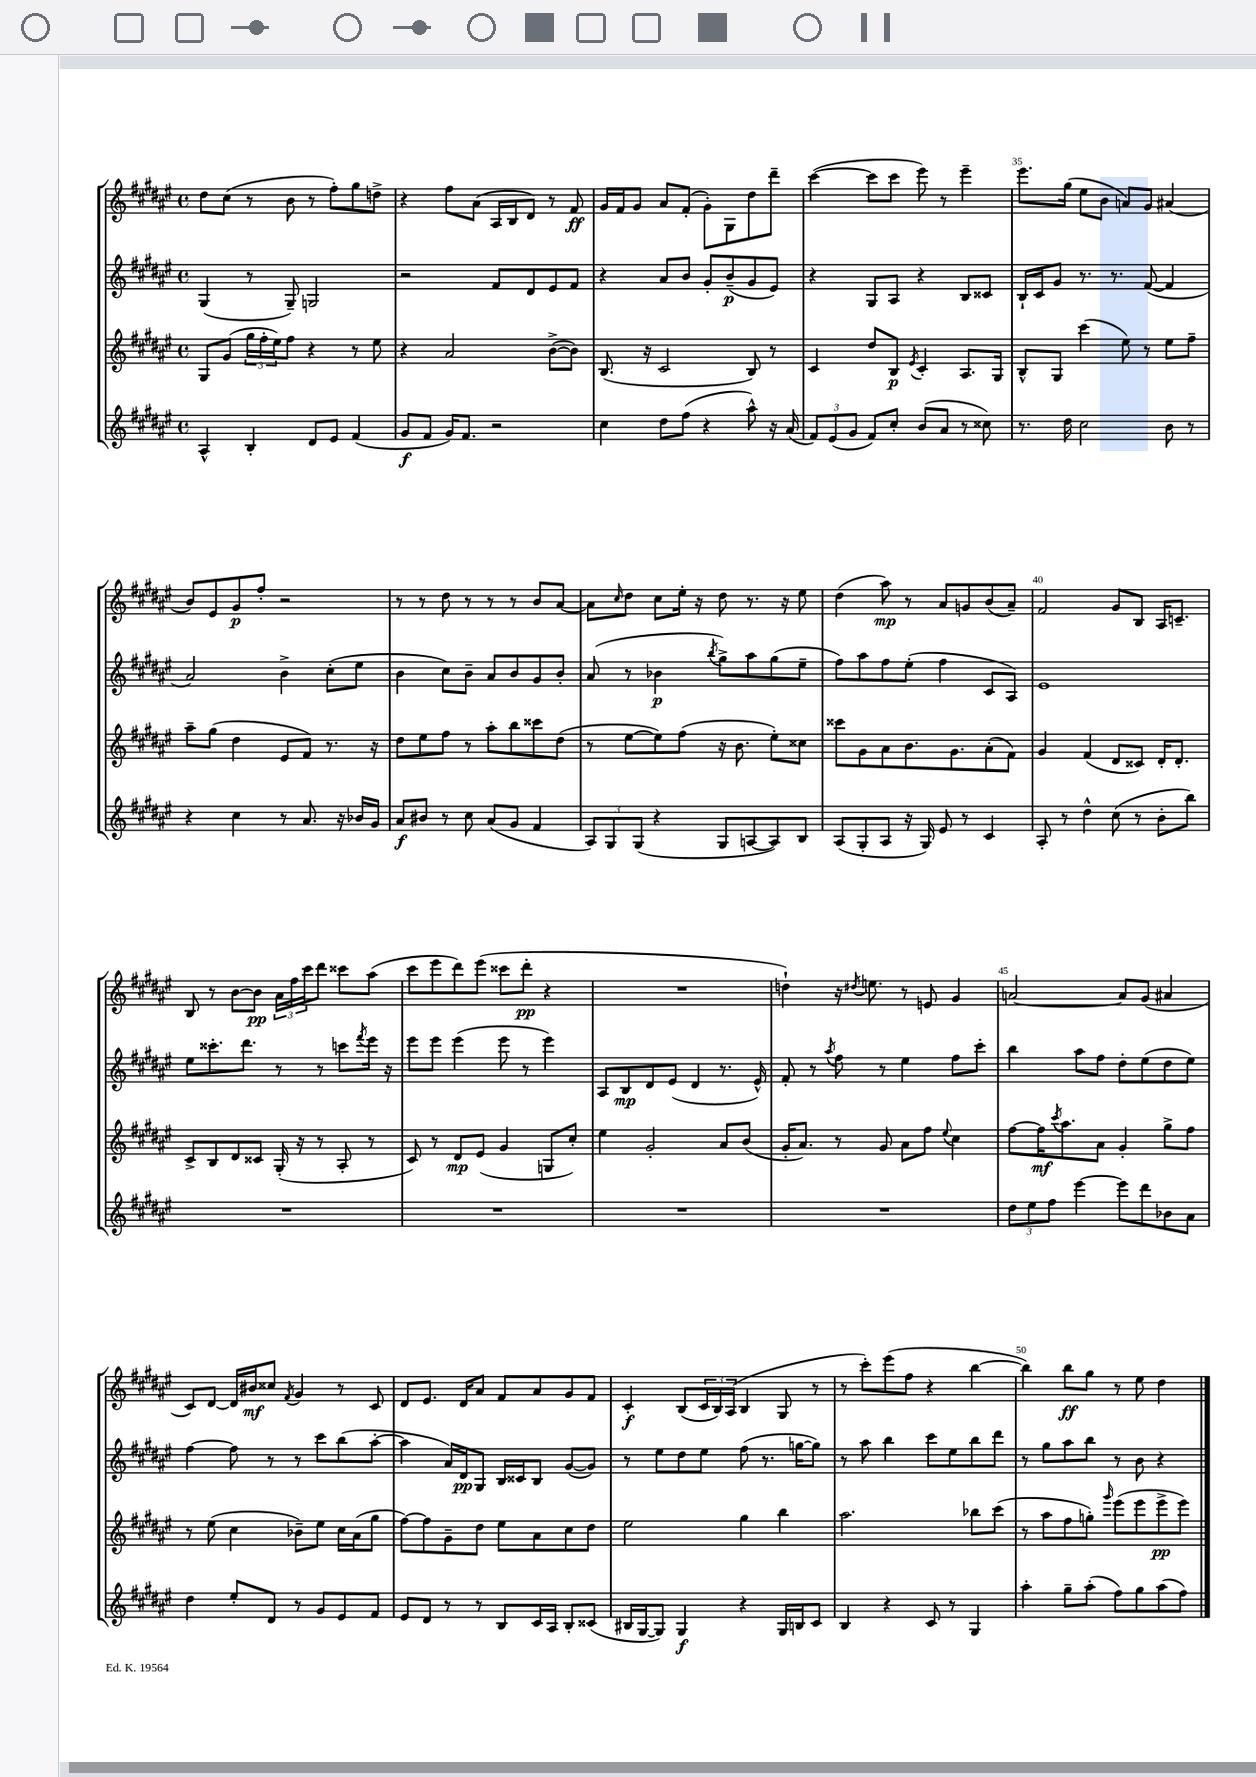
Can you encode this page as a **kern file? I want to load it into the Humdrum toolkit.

**kern	**kern	**kern	**kern
*staff4	*staff3	*staff2	*staff1
*clefG2	*clefG2	*clefG2	*clefG2
*k[f#c#g#d#a#e#]	*k[f#c#g#d#a#e#]	*k[f#c#g#d#a#e#]	*k[f#c#g#d#a#e#]
*M4/4	*M4/4	*M4/4	*M4/4
*met(c)	*met(c)	*met(c)	*met(c)
4A#^^	8G#	(4G#	8dd#
.	(8g#	.	(8cc#
4B'	24gg#	8r	8r
.	24ff#'	.	.
.	24ee#)	.	.
.	8ff#	8G#~)	8b
8d#	4r	2G	8r
8e#	.	.	8ff#')
(4f#	8r	.	8gg#
.	8ee#	.	8dd^
=	=	=	=
8g#	4r	2r	4r
8f#	.	.	.
16g#)	2a#	.	8ff#
8.f#	.	.	.
.	.	.	(8a#
2r	.	8f#	16A#
.	.	.	16B
.	.	8d#	8d#)
.	([8b^	8e#	8r
.	8b])	8f#	8f#
=	=	=	=
4cc#	(8.B	4r	16g#
.	.	.	16f#
.	.	.	8g#
.	16r	.	.
8dd#	2c#	8a#	8a#
(8ff#	.	8b	(8f#'
4r	.	8g#'	8g#')
.	.	(8b~	8G#
8aa#^^)	8B)	8g#	8dd#
16r	8r	8e#)	8ddd#~
(16a#	.	.	.
=	=	=	=
12f#)	4c#	4r	([4ccc#
(12e#	.	.	.
12g#	.	.	.
8f#)	8dd#	8G#	8ccc#]
8cc#'	8B	8A#	8ccc#
.	8qe#	.	.
(8b	4c#'	4r	8eee#)
8a#	.	.	8r
8r	8.A#	8B	4eee#~
8cc##)	.	8c##	.
.	16G#	.	.
=	=	=	=
8.r	8B^^	16B`	8.eee#
.	.	16c#	.
.	8G#	8g#	.
16dd#	.	.	(16gg#
2cc#	(4ccc#	8.r	8ee#
.	.	.	8b
.	.	8.r	.
.	8ee#)	.	8a)
.	8r	([8f#	8g#
8b	8ee#	4f#]	(4a#
8r	8ff#~	.	.
=	=	=	=
4r	8aa#~	2a#)	8b)
.	(8gg#	.	8e#
4cc#	4dd#	.	8g#
.	.	.	8ff#'
8r	8e#	4b^	2r
8.a#	8f#)	.	.
.	8.r	(8cc#'	.
16r	.	.	.
16b-	.	8ee#	.
16g#	16r	.	.
=	=	=	=
8a#	8dd#	4b	8r
8b#	8ee#	.	8r
8r	8ff#	8cc#)	8dd#
8cc#	8r	8b~	8r
(8a#	8aa#'	8a#	8r
8g#	8bb	8b	8r
4f#	8ccc##	8g#	8b
.	(8dd#	8b'	[8a#
=	=	=	=
12A#)	8r	(8a#	8a#]
12G#	.	.	.
.	.	.	16qqcc#
.	[8ee#	8r	8dd#
(12G#	.	.	.
4r	8ee#])	4b-	8cc#
.	(8ff#	.	16ee#'
.	.	.	16r
.	.	8qbb	.
8G#	16r	8gg#^)	8dd#
.	8.b	.	.
[8A	.	8aa#	8.r
8A])	8ee#')	(8gg#	.
.	.	.	16r
8B	8cc##	8ee#~	8ee#
=	=	=	=
(8A#	8ccc##	8ff#)	(4dd#
8G#'	8g#	8aa#	.
8A#	8a#	8ff#	8aa#)
16r	8.b	(8ee#'	8r
16G#)	.	.	.
8e#	.	4ff#	8a#
.	8.g#	.	.
8r	.	.	8g
4c#	(8a#'	8c#	(8b
.	8f#)	8A#)	8a#~)
=	=	=	=
8A#'	4g#	1e#	2f#
8r	.	.	.
4dd#^^	(4f#	.	.
(8cc#	8d#	.	8g#
8r	8c##)	.	8B
8b'	16d#'	.	16A#
.	8.d#'	.	8.c~
8bb)	.	.	.
=	=	=	=
1r	8c#^	8ee#	8B
.	8B	8.ccc##'	8r
.	8d#	.	[8b
.	.	8.ddd#	.
.	8c##	.	8b]
.	(16G#'	8r	24a#
.	.	.	24ff#
.	16r	.	.
.	.	.	24ccc#
.	8r	8r	8ddd#
.	8A#'	8ccc	8ccc##
.	.	8qfff#	.
.	8r	16eee#	(8aa#
.	.	16r	.
=	=	=	=
1r	8c#)	8eee#	8ccc#
.	8r	8eee#	8eee#
.	8d#	(4eee#	8ddd#)
.	(8e#	.	(8eee#
.	4g#	8eee#	8ccc##
.	.	8r	8ddd#'
.	8G	4eee#)	4r
.	8cc#')	.	.
=	=	=	=
1r	4ee#	8A#	1r
.	.	8B	.
.	2g#'	8d#	.
.	.	(8e#	.
.	.	4d#	.
.	8a#	8.r	.
.	(8b	.	.
.	.	16e#^^)	.
=	=	=	=
1r	16g#'	8f#'	4dd`)
.	8.a#)	.	.
.	.	8r	.
.	.	8qaa#	.
.	8r	8ff#	16r
.	.	.	8qdd#
.	.	.	8.ee
.	8g#	8r	.
.	8a#	4ee#	8r
.	8ff#	.	8e
.	8qqee#	.	.
.	4cc#	8ff#	4g#
.	.	8ccc#'	.
=	=	=	=
12dd#	[8ff#	4bb	[2a
12ee#	.	.	.
.	16ff#]	.	.
12ff#	.	.	.
.	8qccc#	.	.
.	8.aa#	.	.
[4eee#	.	8aa#	.
.	8a#	8ff#	.
8eee#]	4g#'	8dd#'	8a]
8ddd#	.	(8ee#	(8g#
8b-	8gg#^	8dd#	4a#
8a#	8ff#	8ee#)	.
=	=	=	=
4dd#	8r	[4ff#	8c#)
.	(8ee#	.	[8d#
8ee#'	4cc#	8ff#]	16d#]
.	.	.	16b#
8d#	.	8r	8cc##
.	.	.	8qf#
8r	8b-~)	8r	4g#
8g#	8ee#	8ccc#	.
8e#	16cc#	(8bb	8r
.	(16a#	.	.
8f#	8gg#	[8aa#'	8c#
=	=	=	=
8e#	[8ff#)	4aa#]	8d#
8d#	8ff#]	.	8.e#
8r	8g#~	16a#)	.
.	.	16d#	16d#
8r	8dd#	8G#	8a#
8B	8ee#	16B	8f#
.	.	16c##	.
16c#	8a#	8B	8a#
16A#	.	.	.
8B'	8cc#	([8g#	8g#
(8c##	8dd#	8g#])	8f#
=	=	=	=
16B#	2ee#	8r	4c#'
[16G#	.	.	.
8G#])	.	8ee#	.
4G#	.	8dd#	(8B
.	.	8ee#	24c#
.	.	.	24B)
.	.	.	(24A#
4r	4gg#	(8ff#	4B
.	.	8.r	.
16G#	4bb	.	8G#
16B	.	[16gg	.
8c#	.	8gg])	8r
=	=	=	=
4B	2.aa#	8r	8r
.	.	8aa#	8ccc#')
4r	.	4bb	(8eee#
.	.	.	8ff#
8c#	.	8ccc#	4r
8r	.	8ee#	.
4G#	8bb-	8bb	[4bb
.	(8ccc#	8ddd#	.
=	=	=	=
4aa#'	8r	8r	4bb])
.	8aa#	8gg#	.
8gg#~	8ff#	8aa#	8bb
(8aa#'	8gg')	8bb	8gg#
.	16qqggg#	.	.
8ff#)	(8eee#	8r	8r
8gg#	8eee#	8b	8ee#
(8aa#	8eee#^	4r	4dd#
8ff#)	8eee#)	.	.
==	==	==	==
*-	*-	*-	*-
